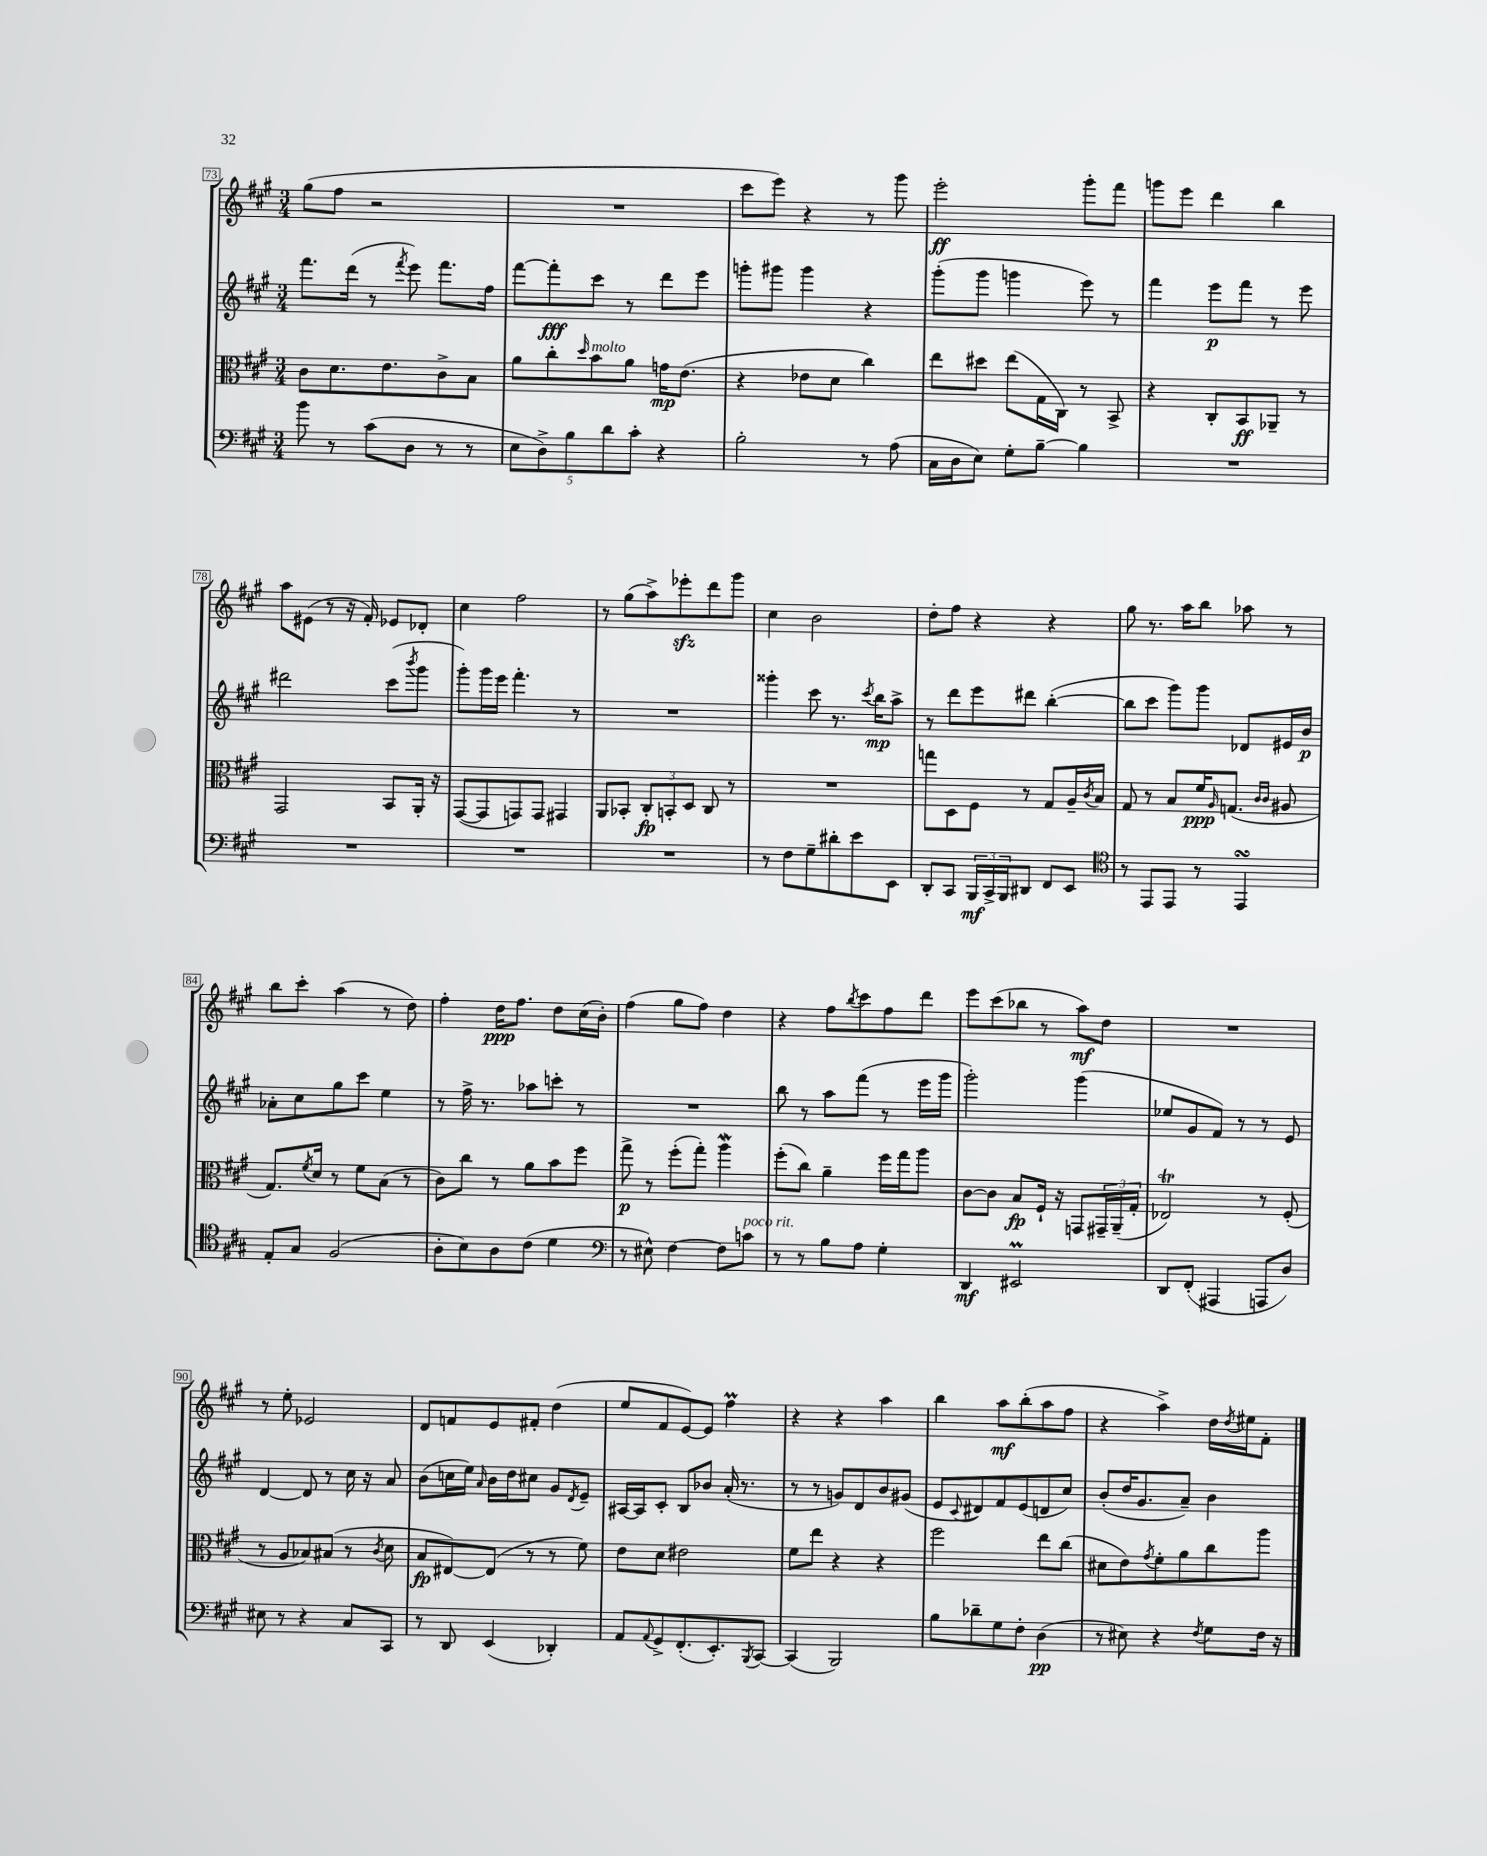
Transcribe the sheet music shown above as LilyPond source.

<<
\new StaffGroup <<
\new Staff = "s0" {
    \clef treble \key a \major \numericTimeSignature \time 3/4
    gis''8( fis''8 r2 |
    R2. |
    cis'''8 e'''8) r4 r8 gis'''8 |
    e'''2-.\ff gis'''8-. fis'''8 |
    g'''8 e'''8 d'''4 b''4 |
    a''8 eis'8( r8 r16 fis'16-.) ees'8 des'8-. |
    cis''4 fis''2 |
    r8 gis''8( a''8->) ees'''8-.\sfz d'''8 gis'''8 |
    cis''4 b'2 |
    d''8-. fis''8 r4 r4 |
    gis''8 r8. a''16 b''8 aes''8 r8 |
    b''8 cis'''8-. a''4( r8 d''8) |
    fis''4-. d''16\ppp fis''8. d''8 cis''16( b'16-.) |
    fis''4( gis''8 fis''8) d''4 |
    r4 fis''8 \acciaccatura { b''8 } cis'''8 fis''8 d'''8 |
    e'''8 cis'''8( bes''8 r8 a''8\mf) d''8 |
    R2. |
    r8 e''8-. ees'2 |
    d'8 f'8 e'8 fis'8-. d''4( |
    e''8 fis'8 e'8~) e'8 fis''4\prall |
    r4 r4 a''4 |
    b''4 a''8\mf b''8-.( a''8 fis''8 |
    r4 a''4->) d''16 \acciaccatura { d''8 } eis''16 fis'8-. \bar "|." |
}
\new Staff = "s1" {
    \clef treble \key a \major \numericTimeSignature \time 3/4
    fis'''8. d'''16( r8 \acciaccatura { fis'''8 } e'''8) fis'''8. fis''16 |
    fis'''8~ fis'''8-.\fff cis'''8 r8 d'''8 e'''8 |
    g'''8-. gis'''8 gis'''4 r4 |
    gis'''8-.( gis'''8 g'''4 e'''8) r8 |
    fis'''4 e'''8\p fis'''8 r8 e'''8 |
    dis'''2 cis'''8( \acciaccatura { b'''8 } gis'''8 |
    gis'''8-.) gis'''16 e'''16 fis'''4.-. r8 |
    R2. |
    gisis'''4-. cis'''8 r8. \acciaccatura { cis'''8 } b''16\mp a''8-> |
    r8 d'''8 e'''8 dis'''8 b''4~-.( |
    b''8 cis'''8 gis'''8) gis'''8 des'8 eis'16 b'16\p |
    aes'8-. cis''8 gis''8 cis'''8 e''4 |
    r8 fis''16-> r8. aes''8 c'''8-. r8 |
    R2. |
    b''8 r8 a''8 fis'''8( r8 e'''16 gis'''16 |
    gis'''2-.) gis'''4( |
    ees''8 gis'8 fis'8) r8 r8 e'8 |
    d'4~ d'8 r8 cis''16 r16 a'8 |
    b'8( c''16 e''16) \grace { a'16 } b'16 d''16 cis''8 gis'8 \acciaccatura { d'8 } e'8-- |
    ais16~ ais16 cis'8-. b8 bes'8 a'16-.( r8. |
    r8 r8 g'8) d'8 b'8 gis'8( |
    e'8 \appoggiatura { cis'8 } dis'8) fis'8 e'8( d'8 cis''8) |
    b'8-.( d''16 gis'8. a'8--) b'4 \bar "|." |
}
\new Staff = "s2" {
    \clef alto \key a \major \numericTimeSignature \time 3/4
    cis'8 d'8. e'8. cis'8-> b8 |
    a'8 cis''8-. \grace { d''16 } b'8^\markup { \italic "molto" } a'8 g'16\mp e'8.( |
    r4 ees'8 d'8 cis''4) |
    e''8 dis''8 e''8( gis16 cis16) r8 b,8-> |
    r4 cis8-. b,8\ff aes,8-- r8 |
    gis,2 b,8 a,16-. r16 |
    gis,8~( gis,8 g,8) g,8 gis,4 |
    a,8 bes,8-. \tuplet 3/2 { cis8-.\fp b,8-. d8 } cis8 r8 |
    R2. |
    g''8 d8 fis8 r8 gis8 a16-- \acciaccatura { cis'8 } b16 |
    gis8 r8 b8 fis'16\ppp \grace { a16 } g8.( \grace { cis'16 cis'16 } ais8 |
    gis8.) \acciaccatura { fis'8 } d'16 r8 fis'8 b8( r8 |
    cis'8) cis''8 r8 a'8 b'8 fis''8 |
    gis''8->\p r8 fis''8-.( gis''8-.) a''4\mordent |
    fis''8-.( cis''8) a'4-- fis''16 gis''16 a''8 |
    cis'8~ cis'8 b8\fp fis16-! r16 g,8 \tuplet 3/2 { gis,16-- a,16--( gis16-. } |
    ees2\trill) r8 fis8-.( |
    r8 a8 bes8) bis8( r8 \acciaccatura { cis'8 } d'8 |
    b8\fp eis8~) eis8( r8 r8 fis'8) |
    e'8 d'8 eis'2 |
    fis'8 e''8 r4 r4 |
    fis''2 e''8 cis''8( |
    dis'8 e'8) \acciaccatura { gis'8 } fis'8-. a'8 cis''8 a''8 \bar "|." |
}
\new Staff = "s3" {
    \clef bass \key a \major \numericTimeSignature \time 3/4
    b'8 r8 cis'8( d8 r8 r8 |
    \tuplet 5/4 { e8 d8->) b8 d'8 cis'8-. } r4 |
    b2-. r8 a8( |
    cis16 d16 e8) gis8-. b8~-- b4 |
    R2. |
    R2. |
    R2. |
    R2. |
    r8 fis8 gis8-- dis'8-. e'8 e,8 |
    d,8-. cis,8 \tuplet 3/2 { b,,16\mf cis,16-> b,,16 } dis,8 fis,8 e,8 |
    \clef tenor r8 e,8 e,8 r8 e,4\turn |
    e8-. gis8 fis2( |
    a8-. b8) a8 cis'8( d'4 |
    \clef bass r8 eis8-^) fis4~ fis8 c'8^\markup { \italic "poco rit." } |
    r8 r8 b8 a8 gis4-. |
    d,4\mf eis,2\prall |
    d,8 fis,8-.( ais,,4 a,,8 d8) |
    eis8 r8 r4 cis8 cis,8 |
    r8 d,8 e,4( des,4-.) |
    a,8 \appoggiatura { a,8 } gis,8-> fis,8.-.( e,8.-.) \acciaccatura { b,,8 } cis,8~ |
    cis,4( b,,2) |
    b8 des'8-- gis8 fis8-. d4\pp( |
    r8 eis8) r4 \acciaccatura { fis8 } gis8 fis16 r16 \bar "|." |
}
>>
>>
\layout { \context { \Score currentBarNumber = #73 \override BarNumber.stencil = #(make-stencil-boxer 0.1 0.3 ly:text-interface::print) } }
